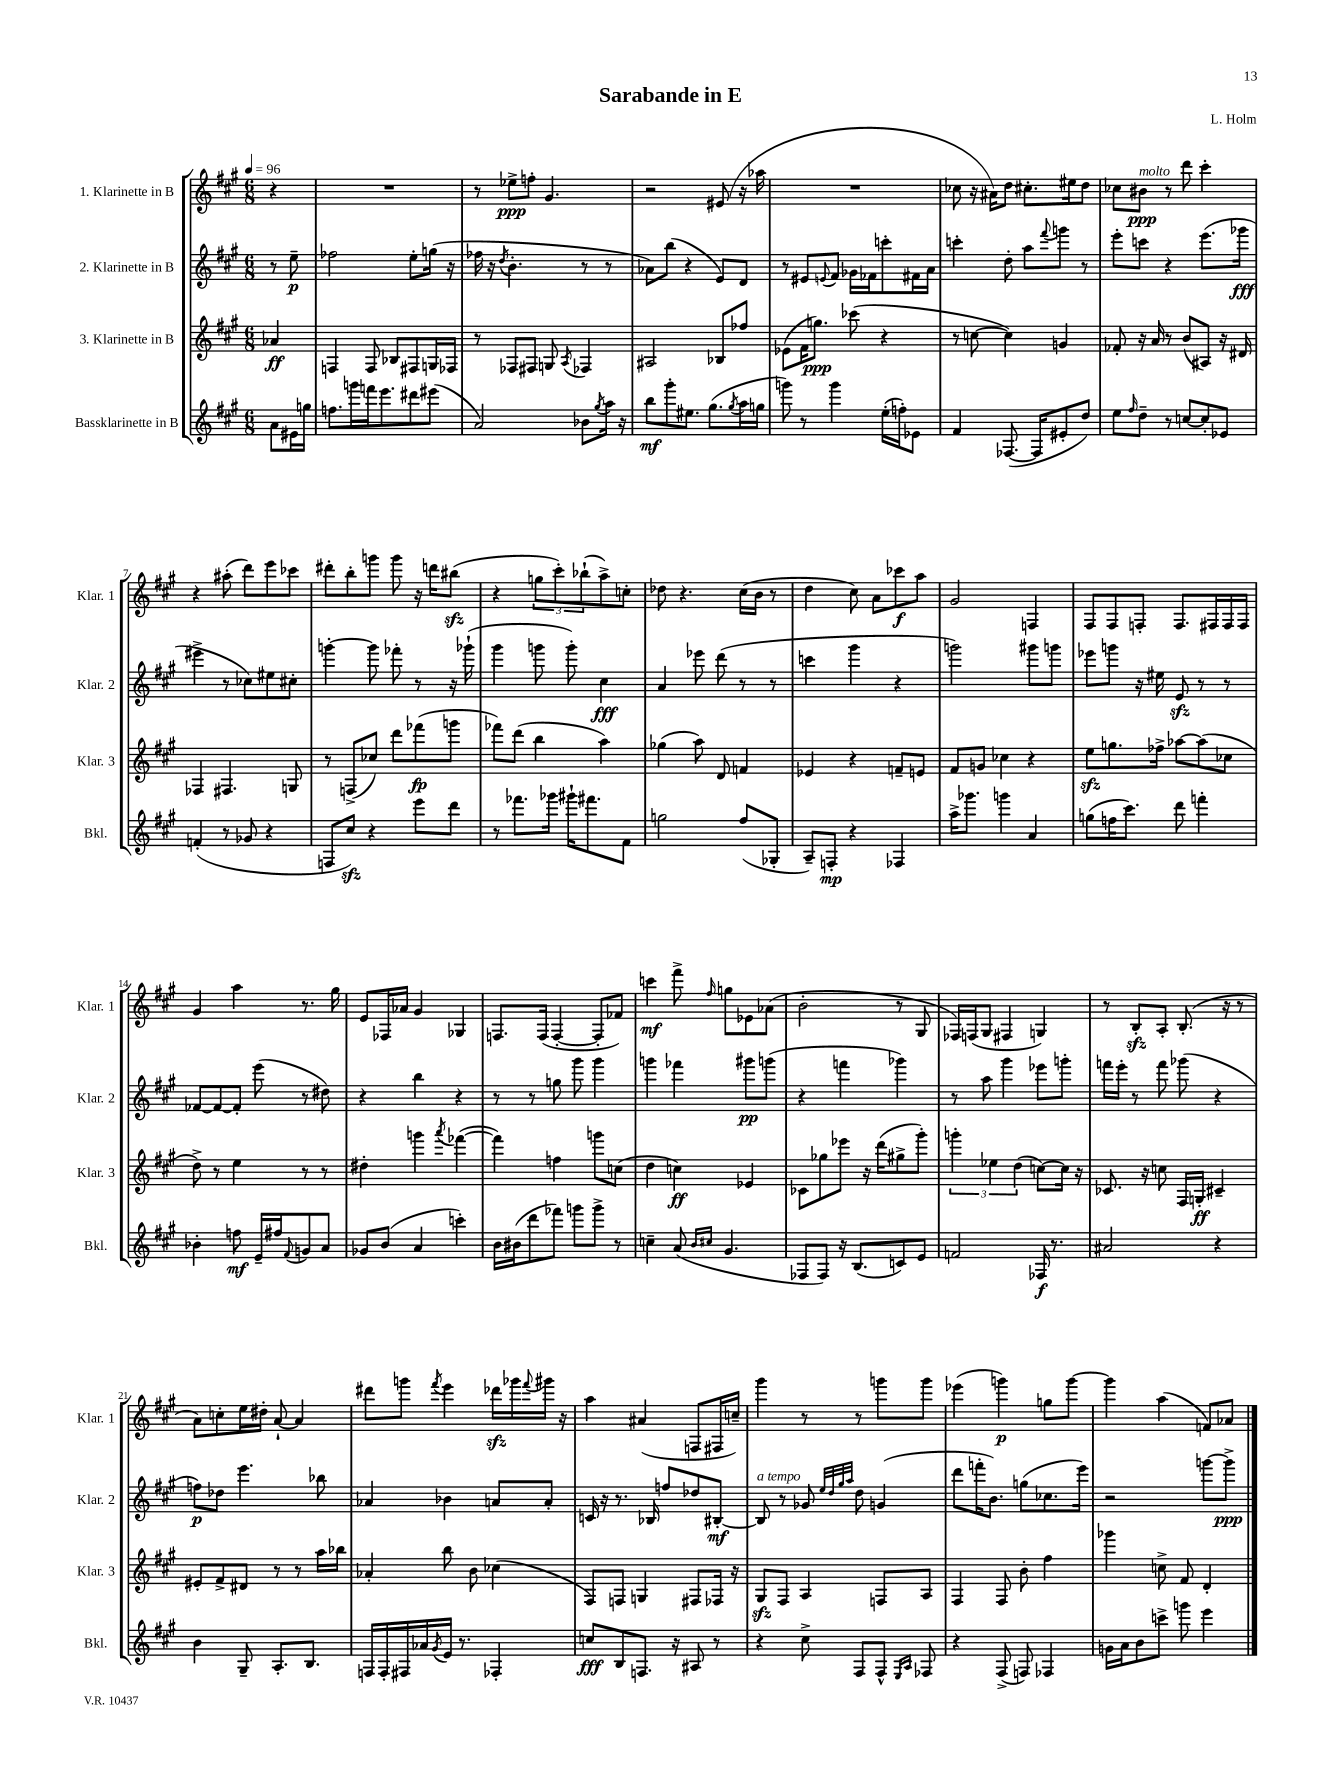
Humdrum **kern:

**kern	**dynam	**kern	**dynam	**kern	**dynam	**kern	**dynam
*part4	*part4	*part3	*part3	*part2	*part2	*part1	*part1
*staff4	*staff4	*staff3	*staff3	*staff2	*staff2	*staff1	*staff1
*I"Bassklarinette in B	*	*I"3. Klarinette in B	*	*I"2. Klarinette in B	*	*I"1. Klarinette in B	*
*I'Bkl.	*	*I'Klar. 3	*	*I'Klar. 2	*	*I'Klar. 1	*
*clefG2	*	*clefG2	*	*clefG2	*	*clefG2	*
*k[f#c#g#]	*	*k[f#c#g#]	*	*k[f#c#g#]	*	*k[f#c#g#]	*
*M6/8	*	*M6/8	*	*M6/8	*	*M6/8	*
*MM96	*	*MM96	*	*MM96	*	*MM96	*
=	=	=	=	=	=	=	=
8a\L	.	4a-X/	ff	8r	.	4r	.
16e#X\L	.	.	.	8ee~\	p	.	.
16ggn\JJ	.	.	.	.	.	.	.
=1	=1	=1	=1	=1	=1	=1	=1
8.ffn\L	.	4Fn/	.	2ff-X\	.	2.r	.
16gggn\L	.	.	.	.	.	.	.
16fffn\J	.	8F/	.	.	.	.	.
8.eee\	.	.	.	.	.	.	.
.	.	8B-X/L	.	.	.	.	.
8ddd#X\	.	8F#X/	.	8ee'\L	.	.	.
(8eee#X\J	.	16Gn/L	.	(16ggn\Jk	.	.	.
.	.	16F-X/JJ	.	16r	.	.	.
=2	=2	=2	=2	=2	=2	=2	=2
2a/)	.	8r	.	16ff-X\	.	8r	.
.	.	.	.	16r	.	.	.
.	.	.	.	8qdd/	.	.	.
.	.	8F-X/L	.	4.b'\	.	8ee-X^\L	ppp
.	.	8F#X/J	.	.	.	8ffn'\J	.
.	.	8Gn/	.	.	.	4.g#/	.
.	.	8qA/	.	.	.	.	.
8b-X\L	.	4F-X/	.	8r	.	.	.
8qgg#/	.	.	.	.	.	.	.
16aa\Jk	.	.	.	8r	.	.	.
16r	.	.	.	.	.	.	.
=3	=3	=3	=3	=3	=3	=3	=3
8bb\L	mf	2A#X/	.	8a-X\L)	.	2r	.
8ggg#'\	.	.	.	(8bb\J	.	.	.
8.ee#X\J	.	.	.	4r	.	.	.
(8.gg#\L	.	.	.	.	.	.	.
.	.	8B-X/L	.	8e/L)	.	(8e#X/	.
8qgg#/	.	.	.	.	.	.	.
16aa\L	.	8ff-X/J	.	8d/J	.	16r	.
16ggn\JJ	.	.	.	.	.	16aa-X\	.
=4	=4	=4	=4	=4	=4	=4	=4
8gggn\)	.	(8e-X\L	.	8r	.	2.r	.
8r	.	16f#\K	.	8e#X/L	.	.	.
.	.	8.ggn\J)	ppp	.	.	.	.
.	.	.	.	8qqen/	.	.	.
4ggg\	.	.	.	8f#/J	.	.	.
.	.	(8ccc-X\	.	16g-X\LL	.	.	.
.	.	.	.	16f-X\J	.	.	.
(16ee'\LL	.	4r	.	8cccn'\	.	.	.
16ffn'\J)	.	.	.	.	.	.	.
8e-X\J	.	.	.	16f#X\L	.	.	.
.	.	.	.	16a\JJ	.	.	.
=5	=5	=5	=5	=5	=5	=5	=5
4f#/	.	8r	.	4cccn'\	.	8cc-X\	.
.	.	[8ccn\	.	.	.	16r	.
.	.	.	.	.	.	16a#X\KL)	.
([8.F-X/	.	4cc\])	.	8dd'\	.	8dd\J	.
.	.	.	.	8aa\L	.	8.cc#X'\L	.
16F-/KL]	.	.	.	.	.	.	.
.	.	.	.	8qqfff#/	.	.	.
8e#X'/	.	4gn/	.	8gggn\J	.	.	.
.	.	.	.	.	.	16ee#X\k	.
8dd/J)	.	.	.	8r	.	8dd\J	.
=6	=6	=6	=6	=6	=6	=6	=6
8ee\L	.	8f-X'/	.	8eee'\L	.	8cc-X\L	.
16qqff#/	.	.	.	.	.	.	.
!	!	!	!	!	!	!LO:TX:a:i:t=molto	!
8dd~\J	.	16r	.	8cccn\J	.	8b#X\J	ppp
.	.	16a/	.	.	.	.	.
8r	.	8r	.	4r	.	8r	.
[8ccn/L	.	(8b/L	.	.	.	8ddd\	.
8cc'/]	.	8A#X/J)	.	(8.eee\L	.	4ccc#'\	.
8e-X/J	.	16r	.	.	.	.	.
.	.	16d#X/	.	16ggg-X\Jk	fff	.	.
!!LO:LB:g=z
=7	=7	=7	=7	=7	=7	=7	=7
(4fn'/	.	4F-X/	.	4eee#X^\	.	4r	.
8r	.	4.F#X/	.	8r	.	(8aa#X'\	.
8g-X/	.	.	.	8cc-X\L)	.	8ddd\L)	.
4r	.	.	.	8ee#X\	.	8eee\	.
.	.	8Gn/	.	8cc#X'\J	.	8ccc-X\J	.
=8	=8	=8	=8	=8	=8	=8	=8
8Fn/L	.	8r	.	[4gggn'\	.	8ddd#X'\L	.
8cc#zz/J)	.	(8Fn^/L	.	.	.	8bb'\	.
4r	.	8cc-X/J)	.	8ggg\]	.	8gggn\J	.
.	.	8ddd\L	.	8fff-X'\	.	8ggg\	.
8eee\L	.	(8fff-X\	fp	8r	.	16r	.
.	.	.	.	.	.	16dddn\KL	.
8ddd\J	.	8gggn\J	.	16r	.	(8bb#Xzz\J	.
.	.	.	.	(16ggg-X`\	.	.	.
=9	=9	=9	=9	=9	=9	=9	=9
8r	.	8fff-X\L)	.	4ggg#\	.	4r	.
8.fff-X\L	.	(8ddd\J	.	.	.	.	.
.	.	4bb\	.	8gggn\	.	12ggn\L	.
16ggg-X\Jk	.	.	.	.	.	.	.
.	.	.	.	.	.	12ccc#'\)	.
16ggg#X`\KL	.	.	.	8ggg'\)	.	.	.
.	.	.	.	.	.	(12bb-X`\	.
8.fff#X\	.	.	.	.	.	.	.
.	.	4aa\)	.	4cc#\	fff	8aa^\)	.
8f#\J	.	.	.	.	.	8ccn'\J	.
=10	=10	=10	=10	=10	=10	=10	=10
2ggn\	.	(4gg-X\	.	4a/	.	8dd-X\	.
.	.	.	.	.	.	4.r	.
.	.	8aa\)	.	8eee-X\	.	.	.
.	.	8d/	.	(8ddd\	.	.	.
(8ff#/L	.	4fn/	.	8r	.	(16cc#\LL	.
.	.	.	.	.	.	16b\JJ	.
8G-X'/J	.	.	.	8r	.	8r	.
=11	=11	=11	=11	=11	=11	=11	=11
8A~/L)	.	4e-X/	.	4cccn\	.	4dd\	.
8Fn'/J	mp	.	.	.	.	.	.
4r	.	4r	.	4ggg#\	.	8cc#\)	.
.	.	.	.	.	.	8a\L	.
4F-X/	.	8fn~/L	.	4r	.	8ccc-X\	f
.	.	8en/J	.	.	.	8aa\J	.
=12	=12	=12	=12	=12	=12	=12	=12
16aa^\KL	.	8f#/L	.	2gggn\)	.	2g#/	.
8.ggg-X\J	.	.	.	.	.	.	.
.	.	8gn/J	.	.	.	.	.
4gggn\	.	4cc-X\	.	.	.	.	.
4a/	.	4r	.	8ggg#X\L	.	4Fn/	.
.	.	.	.	8gggn\J	.	.	.
=13	=13	=13	=13	=13	=13	=13	=13
(8ggn\L	.	8eezz\L	.	8eee-X\L	.	8F#/L	.
16ffn\K	.	8.ggn\	.	8gggn\J	.	8F#/	.
8.ccc#\J)	.	.	.	.	.	.	.
.	.	.	.	16r	.	8Fn'/J	.
.	.	16ff-X^\Jk	.	16ee#X\	.	.	.
8ddd\	.	[8aa-X\L	.	8ezz/	.	8.F/L	.
4fffn'\	.	(8aa-\]	.	8r	.	.	.
.	.	.	.	.	.	16F#X/L	.
.	.	8cc-X\J	.	8r	.	16F#/	.
.	.	.	.	.	.	16F#/JJ	.
!!LO:LB:g=z
=14	=14	=14	=14	=14	=14	=14	=14
4b-X'\	.	8dd^\)	.	[8f-X/L	.	4g#/	.
.	.	8r	.	8f-/_	.	.	.
8ffn\	mf	4ee\	.	8f-'/J]	.	4aa\	.
16e~/LL	.	.	.	(8eee\	.	.	.
16ff#X/J	.	.	.	.	.	.	.
8qqf#/	.	.	.	.	.	.	.
8gn/	.	8r	.	8r	.	8.r	.
8a/J	.	8r	.	8dd#X\)	.	.	.
.	.	.	.	.	.	16gg#\	.
=15	=15	=15	=15	=15	=15	=15	=15
8g-X/L	.	4dd#X'\	.	4r	.	8e/L	.
(8b/J	.	.	.	.	.	16F-X/L	.
.	.	.	.	.	.	16a-X/JJ	.
4a/	.	4gggn\	.	4bb\	.	4g#/	.
.	.	8qaaa/	.	.	.	.	.
4cccn'\)	.	([4fff-X\	.	4r	.	4G-X/	.
=16	=16	=16	=16	=16	=16	=16	=16
16b\LL	.	4fff-\])	.	8r	.	8.Fn/L	.
(16b#X\J	.	.	.	.	.	.	.
8ddd\	.	.	.	8r	.	.	.
.	.	.	.	.	.	(16F/Jk	.
8fff-X\J)	.	4ffn\	.	8ggn\	.	[4F'/	.
8gggn\L	.	.	.	8ggg#\	.	.	.
8ggg^\J	.	8gggn\L	.	4ggg#\	.	8F'/L]	.
8r	.	(8ccn\J	.	.	.	8f-X/J)	.
=17	=17	=17	=17	=17	=17	=17	=17
4ccn~\	.	4dd\	.	4gggn\	.	4cccn\	mf
(8a/	.	4ccn\)	ff	4fff-X\	.	8fff#^\	.
16qqb/LL	.	.	.	.	.	.	.
16qqcc#X/JJ	.	.	.	.	.	16qqff#/	.
4.g#/	.	.	.	.	.	8ggn\L	.
.	.	4e-X/	.	8ggg#X\L	pp	8e-X\	.
.	.	.	.	(8gggn\J	.	(8a-X\J	.
=18	=18	=18	=18	=18	=18	=18	=18
8F-X/L	.	8c-X\L	.	4r	.	2b'\	.
8F-/J)	.	8gg-X\	.	.	.	.	.
16r	.	8eee-X\J	.	4fffn\	.	.	.
(8.B/L	.	.	.	.	.	.	.
.	.	16r	.	.	.	.	.
.	.	(16ddd\KL	.	.	.	.	.
8cn/)	.	8gg#X^\	.	4ggg-X\)	.	8r	.
8e/J	.	8ggg#'\J)	.	.	.	8G#/	.
=19	=19	=19	=19	=19	=19	=19	=19
2fn/	.	6gggn'\	.	8r	.	16F-X/LL)	.
.	.	.	.	.	.	(16Fn/J	.
.	.	.	.	8aa\	.	8G#/J	.
.	.	6ee-X\	.	.	.	.	.
.	.	.	.	4ggg#\	.	4F#X/	.
.	.	(6dd\	.	.	.	.	.
16F-X/	f	[8ccn\L)	.	8eee-X\L	.	4Gn/)	.
8.r	.	.	.	.	.	.	.
.	.	16cc\Jk]	.	8gggn'\J	.	.	.
.	.	16r	.	.	.	.	.
=20	=20	=20	=20	=20	=20	=20	=20
2a#X/	.	8.c-X/	.	16fffn\LL	.	8r	.
.	.	.	.	16eee'\JJ	.	.	.
.	.	.	.	8r	.	8Bzz'/L	.
.	.	16r	.	.	.	.	.
.	.	8ccn\	.	8fff\	.	8A'/J	.
.	.	16F#/LL	.	(8ggg-X\	.	(8.B'/	.
.	.	16Gn'/JJ	ff	.	.	.	.
4r	.	4c#X~/	.	4r	.	.	.
.	.	.	.	.	.	16r	.
.	.	.	.	.	.	8r	.
!!LO:LB:g=z
=21	=21	=21	=21	=21	=21	=21	=21
4b\	.	8e#X'/L	.	8ffn\L)	p	8a\L)	.
.	.	8f#^/	.	8dd-X\J	.	8ccn'\	.
8G#~/	.	8d#X/J	.	4.eee\	.	16ee\L	.
.	.	.	.	.	.	16dd#X'\JJ	.
8.A'/L	.	8r	.	.	.	[8a`/	.
.	.	8r	.	.	.	4a/]	.
8.B/J	.	.	.	.	.	.	.
.	.	16aa\LL	.	8bb-X\	.	.	.
.	.	16bb-X\JJ	.	.	.	.	.
=22	=22	=22	=22	=22	=22	=22	=22
16Fn/LL	.	4a-X'/	.	4a-X/	.	8ddd#X\L	.
16F'/	.	.	.	.	.	.	.
16F#X/	.	.	.	.	.	8gggn\J	.
16a-X/	.	.	.	.	.	.	.
8qg#/	.	.	.	.	.	8qfff#/	.
16e/JJ	.	8bb\	.	4b-X\	.	4eee\	.
8.r	.	.	.	.	.	.	.
.	.	8b\	.	.	.	.	.
4F-X'/	.	(4cc-X\	.	8an/L	.	16ddd-Xzz\LL	.
.	.	.	.	.	.	16ggg-X\	.
.	.	.	.	.	.	8qqfff#/	.
.	.	.	.	8a'/J	.	16ggg#X\JJ	.
.	.	.	.	.	.	16r	.
=23	=23	=23	=23	=23	=23	=23	=23
8ccn/L	fff	8F#/L)	.	16cn/	.	4aa\	.
.	.	.	.	16r	.	.	.
8B/	.	8Fn/J	.	8.r	.	.	.
8.Fn/J	.	4Gn/	.	.	.	(4a#X/	.
.	.	.	.	16B-X/	.	.	.
.	.	.	.	8ffn/L	.	.	.
16r	.	.	.	.	.	.	.
8A#X/	.	8F#X/L	.	8dd-X/	.	8Fn/L	.
8r	.	16F-X/Jk	.	[8B#X'/J	mf	16F#X/L	.
.	.	16r	.	.	.	16ccn~/JJ)	.
=24	=24	=24	=24	=24	=24	=24	=24
!	!	!	!	!LO:TX:a:i:t=a tempo	!	!	!
4r	.	8G#zz/L	.	8B#/]	.	4ggg#\	.
.	.	8F#/J	.	8r	.	.	.
8cc#^\	.	4A/	.	8g-X/	.	8r	.
.	.	.	.	32qqee/LLL	.	.	.
.	.	.	.	32qqdd/	.	.	.
.	.	.	.	32qqgg#/	.	.	.
.	.	.	.	32qqaa/JJJ	.	.	.
8F#/L	.	.	.	8dd\	.	8r	.
8F#^^/J	.	8Fn/L	.	(4gn/	.	8gggn\L	.
16qqE/LL	.	.	.	.	.	.	.
16qqA/JJ	.	.	.	.	.	.	.
8F-X/	.	8A/J	.	.	.	8ggg\J	.
=25	=25	=25	=25	=25	=25	=25	=25
4r	.	4F#/	.	8ddd\L	.	(4eee-X\	.
.	.	.	.	16fffn'\K	.	.	.
.	.	.	.	8.b\J)	.	.	.
(8F#^/	.	8F#/	.	.	.	4gggn\)	p
8Fn/)	.	8b'\	.	(8ggn\L	.	.	.
4F-X/	.	4ff#\	.	8.cc-X\	.	8ggn\L	.
.	.	.	.	.	.	[8ggg\J	.
.	.	.	.	16eee\Jk)	.	.	.
=26	=26	=26	=26	=26	=26	=26	=26
16gn\LL	.	4ggg-X\	.	2r	.	4ggg\]	.
16a\J	.	.	.	.	.	.	.
8b\	.	.	.	.	.	.	.
8cccn^\J	.	8ccn^\	.	.	.	(4aa\	.
8gggn\	.	8f#/	.	.	.	.	.
4eee\	.	4d'/	.	[8gggn\L	.	8fn/L)	.
.	.	.	.	8ggg^\J]	ppp	8a-X/J	.
==	==	==	==	==	==	==	==
*-	*-	*-	*-	*-	*-	*-	*-
